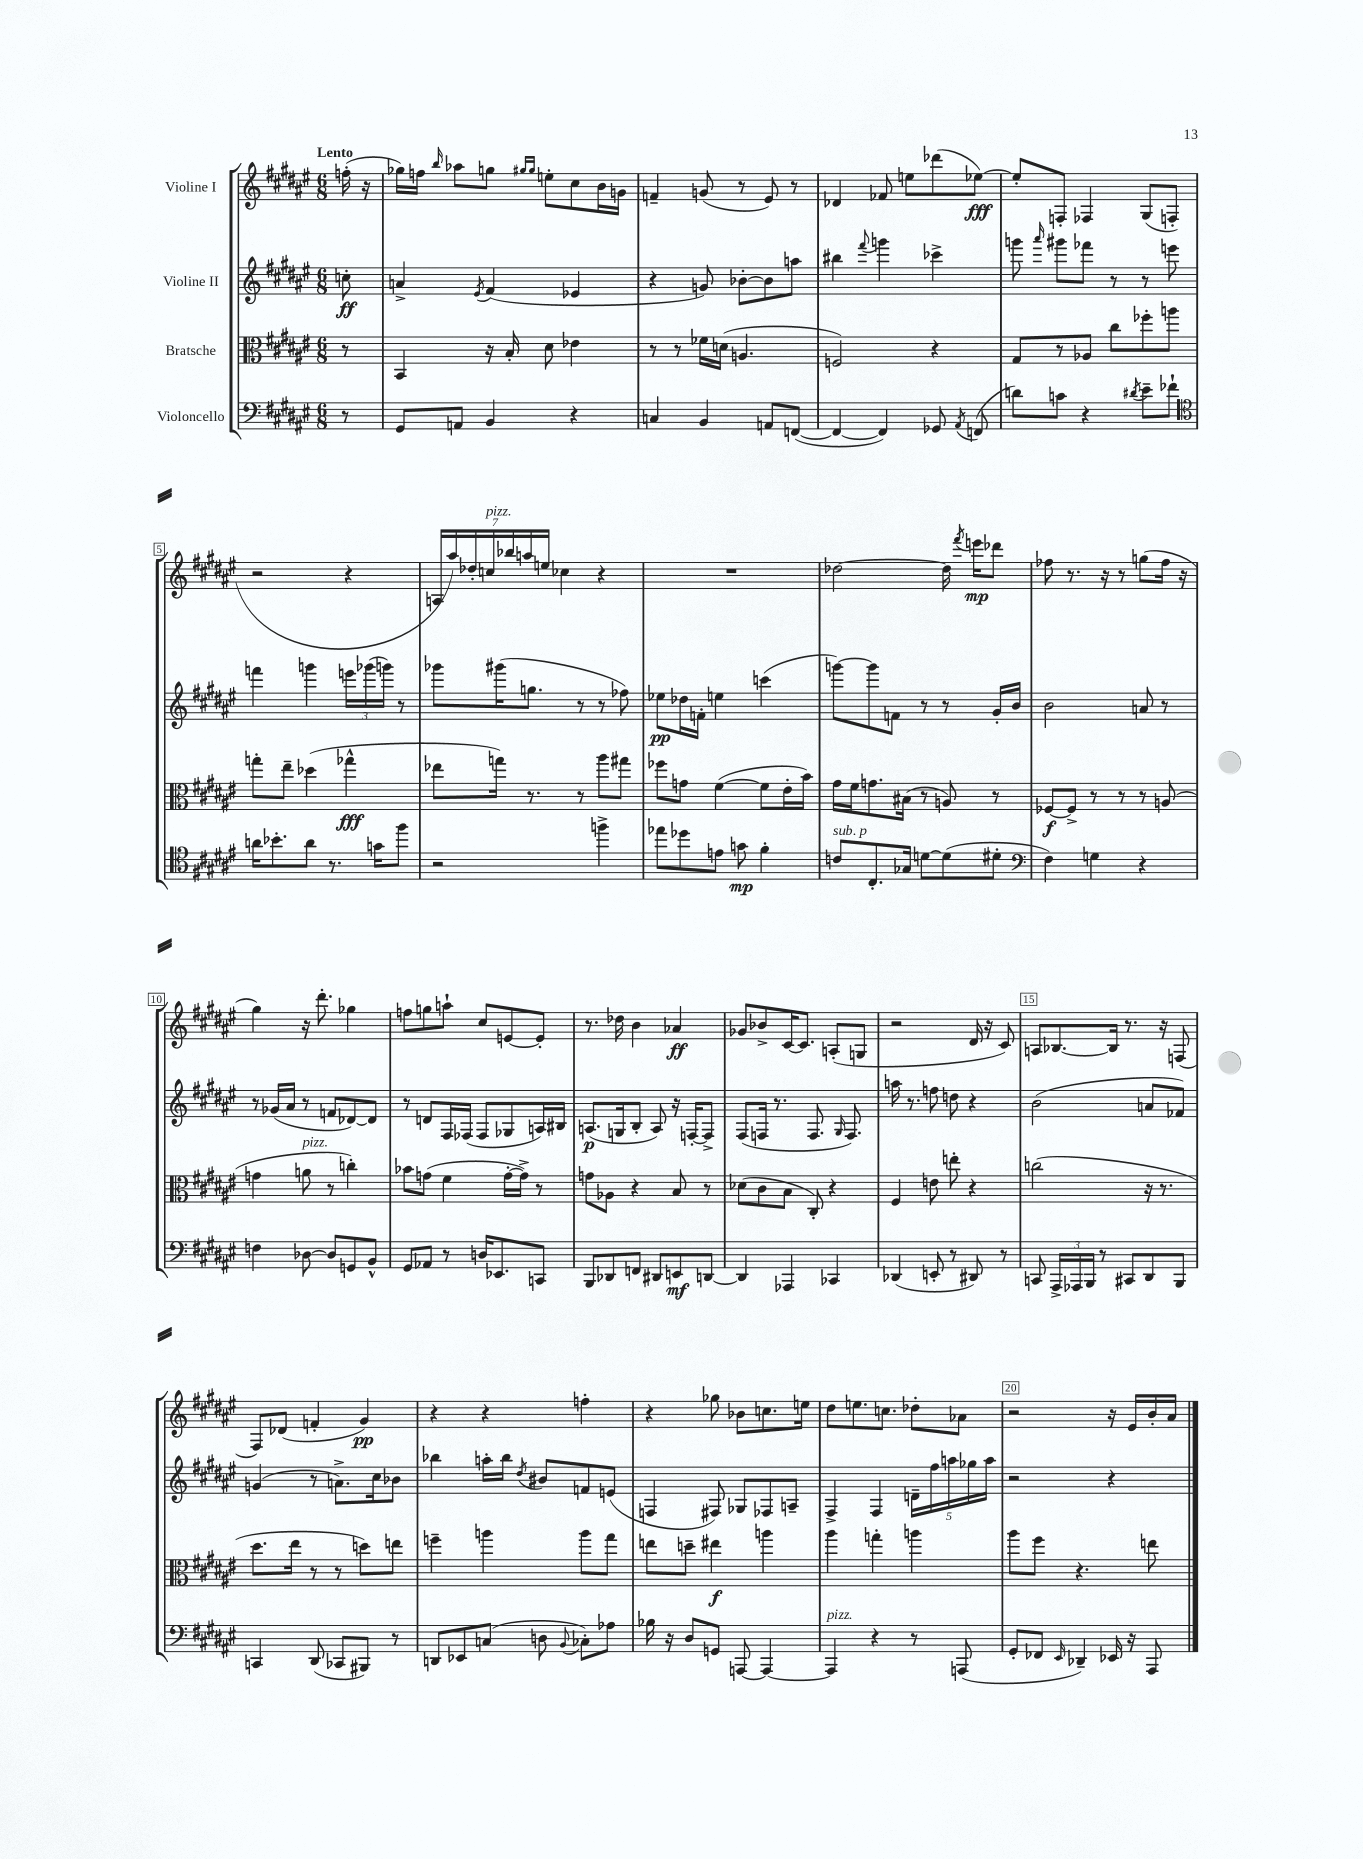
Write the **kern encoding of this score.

**kern	**kern	**kern	**kern
*staff4	*staff3	*staff2	*staff1
*clefF4	*clefC3	*clefG2	*clefG2
*k[f#c#g#d#a#e#]	*k[f#c#g#d#a#e#]	*k[f#c#g#d#a#e#]	*k[f#c#g#d#a#e#]
*M6/8	*M6/8	*M6/8	*M6/8
8r	8r	8cc'	(16ff'
.	.	.	16r
=	=	=	=
8GG#	4BB	4a^	16gg-)
.	.	.	16ff
.	.	.	16qqbb
8AA	.	.	8aa-
.	.	8qe#	.
4BB	16r	(4f#	8gg
.	16B'	.	.
.	.	.	16qqgg#
.	.	.	16qqgg#
.	8d#	.	8ee'
4r	4e-	4e-	8cc#
.	.	.	16b
.	.	.	16g
=	=	=	=
4C	8r	4r	4f~
.	8r	.	.
4BB	16f-	8g)	(8g
.	(16d	.	.
.	4.A	[8b-'	8r
8AA	.	8b-]	8e#)
([8FF	.	8aa	8r
=	=	=	=
4FF_	2F)	4bb#	4d-
.	.	8qqfff#	.
4FF])	.	4ggg	8f-
.	.	.	8ee
8GG-	4r	4ccc-^	(8ddd-
8qAA#	.	.	.
(8FF	.	.	[8ee-)
=	=	=	=
8d)	8G#	8ggg	8ee-']
.	.	16qqaaa#	.
8c	8r	8ggg#	8F'
4r	8A-	8fff-	4F-
.	8cc#	8r	.
8qd#	.	.	.
8e#~	8ff-'	8r	(8G#
8f-`	8aa	8eee	8F'
=	=	=	=
*clefC4	*	*	*
16a	8gg'	4fff	2r
8.b-'	.	.	.
.	8ee#~	.	.
8a	(4dd-	4ggg	.
8.r	.	.	.
.	4gg-^^	24eee	4r
.	.	(24ggg-	.
16g	.	.	.
.	.	24ggg)	.
8ff#	.	8r	.
=	=	=	=
2r	8ee-	8ggg-	28A
.	.	.	28aa#)
.	.	.	28dd-'
.	.	.	28cc
.	16gg)	(16ggg#	.
.	.	.	28bb-
.	.	.	28aa
.	8.r	8.gg	.
.	.	.	28ee
.	.	.	4cc-
.	8r	8r	.
4ff^	8aa#	8r	4r
.	8gg#	8ff-)	.
=	=	=	=
8ee-	8ff-	8ee-	2.r
8dd-	8g	16dd-	.
.	.	16f'	.
8e	([4f#	4ee	.
8g	.	.	.
4f#'	8f#]	(4ccc	.
.	16e#'	.	.
.	16b)	.	.
=	=	=	=
8c	16g#	[8ggg)	[2dd-
.	16f#	.	.
8.C#'	8.g	8ggg]	.
.	.	8f	.
16G-	(16B#	.	.
[8d	8r	8r	.
(8d]	8A)	8r	16dd-]
.	.	.	8qfff#
.	.	.	16eee
8d#'	8r	16g#'	8ddd-
.	.	16b	.
=	=	=	=
*clefF4	*	*	*
4F#)	[8F-	2b	8ff-
.	8F-^]	.	8.r
4G	8r	.	.
.	.	.	16r
.	8r	.	8r
4r	8r	8a	(8gg
.	(8A	8r	16ff-
.	.	.	16r
=	=	=	=
4F	4g	8r	4gg#)
.	.	(16g-	.
.	.	16a#	.
[8D-	8a	8r	16r
.	.	.	8.ddd#'
8D-]	8r	8f	.
8GG	4cc')	[8d-)	4gg-
8BB^^	.	8d-]	.
=	=	=	=
8GG#	8b-	8r	8ff
8AA-	(8g	8d	8gg
8r	4f#	16F#	8aa`
.	.	(16F-	.
16D	.	8F-	8cc#
8.EE-	.	.	.
.	[16g'	8G-	[8e
.	16g^])	.	.
8CC	8r	16A)	8e']
.	.	16B#	.
=	=	=	=
8BBB	8g	(8.A	8.r
8DD-	8A-	.	.
.	.	16G	16dd-
8FF	4r	8B'	4b
8DD#	.	8A)	.
8EE	8B	16r	4a-
.	.	[16F'	.
[8DD	8r	8F^]	.
=	=	=	=
4DD]	(8d-	(8F#	8g-
.	8c#	16F	8b-^
.	.	8.r	.
4AAA-	8B	.	[16c#
.	.	.	8.c#]
.	8C#')	8.F	.
4CC-	4r	.	(8A'
.	.	16qqG#	.
.	.	8.F)	.
.	.	.	8G
=	=	=	=
(4DD-	4F#	16aa	2r
.	.	8.r	.
8EE'	8e	8ff	.
8r	8ee'	8dd	.
8DD#)	4r	4r	16d#
.	.	.	16r
8r	.	.	8c#)
=	=	=	=
8CC	(2cc	(2b	8A
24AAA#^	.	.	[8.B-
24AAA-	.	.	.
24BBB	.	.	.
8r	.	.	.
.	.	.	16B-]
8CC#	.	.	8.r
8DD#	16r	8a	.
.	8.r	.	16r
8BBB	.	8f-)	(8F
=	=	=	=
4CC	8.dd#	(4g	8F#)
.	.	.	(8d-
.	16ee#	.	.
(8DD#	8r	8r	4f'
8CC-	8r	8.a^)	.
8BBB#)	8dd)	.	4g#)
.	.	16cc#	.
8r	8ee	8b-	.
=	=	=	=
8DD	4ff~	4bb-	4r
8EE-	.	.	.
(8C	4aa	16aa'	4r
.	.	16bb-	.
.	.	8qdd#	.
8D	.	8b#	.
8qqBB	.	.	.
8C-')	8aa	8f	4ff'
8A-	8gg#	(8e	.
=	=	=	=
16B-	8ee	4F	4r
16r	.	.	.
8D#	8dd~	.	.
8GG	4ee#	8F#)	8gg-
[8AAA	.	8G-	8b-
4AAA_	4aa	8F-	8.cc
.	.	8A~	.
.	.	.	16ee
=	=	=	=
4AAA]	4aa#	4F#^	8dd#
.	.	.	8.ee
4r	4gg'	4F#	.
.	.	.	8.cc
8r	4aa	20d~	8dd-'
.	.	20ff#	.
.	.	20aa	.
(8AAA	.	.	8a-
.	.	20gg-	.
.	.	20aa	.
=	=	=	=
8GG#'	8aa#	2r	2r
8FF-	8ff#	.	.
16qqEE#	.	.	.
4DD-~)	4.r	.	.
16EE-	.	4r	16r
16r	.	.	16e#
8AAA#	8ee	.	16b'
.	.	.	16a#
==	==	==	==
*-	*-	*-	*-
